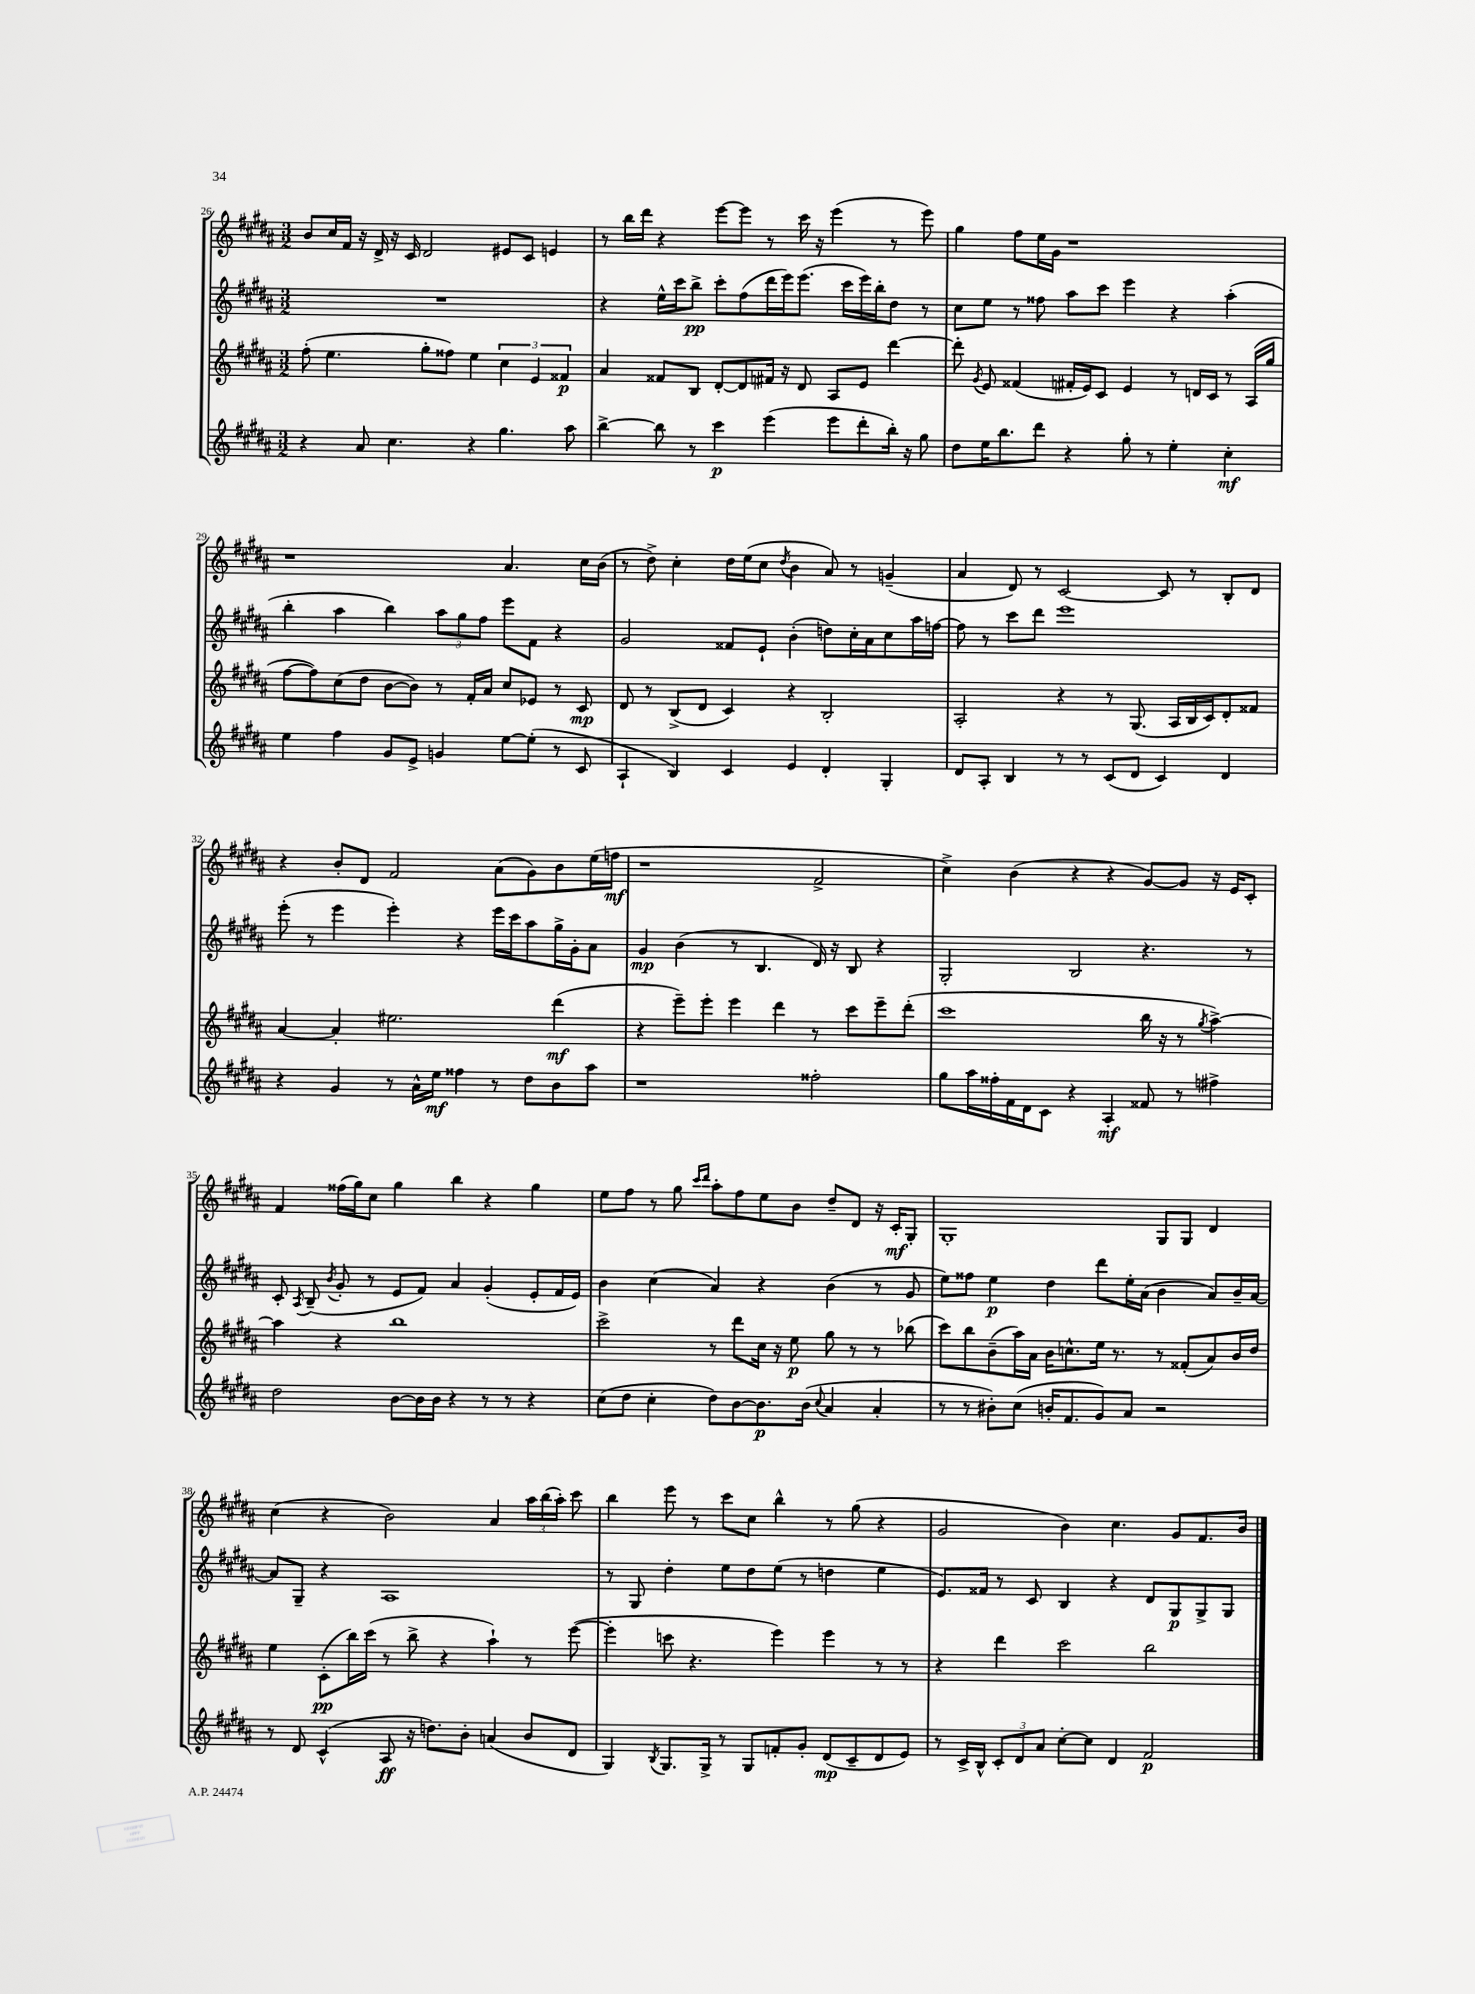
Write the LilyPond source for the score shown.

<<
\new StaffGroup <<
\new Staff = "s0" {
    \clef treble \key b \major \numericTimeSignature \time 3/2
    \autoBeamOff b'8[ cis''16 fis'16] r16 dis'16-> r16 cis'16 dis'2 eis'8[ cis'8] e'4 |
    r8 b''16[ dis'''16] r4 e'''8[~ e'''8] r8 cis'''16 r16 e'''4( r8 e'''8) |
    gis''4 fis''8[ e''16 gis'16] r1 |
    r1 ais'4. cis''16[ b'16]( |
    r8 dis''8->) cis''4-. dis''16[ e''16( cis''8] \acciaccatura { dis''8 } b'4 ais'8) r8 g'4--( |
    ais'4 dis'8) r8 cis'2~ cis'8 r8 b8[-. dis'8] |
    r4 b'8[-. dis'8] fis'2 ais'8[( gis'8) b'8 e''16( f''16]\mf |
    r1 fis'2-> |
    cis''4->) b'4( r4 r4 gis'8[~) gis'8] r16 e'16[ cis'8]-. |
    fis'4 fisis''16[( gis''16) cis''8] gis''4 b''4 r4 gis''4 |
    e''8[ fis''8] r8 gis''8 \grace { cis'''16[ dis'''16] } ais''8[-. fis''8 e''8 b'8] dis''8[-- dis'8] r16 cis'16[-.\mf gis8]-. |
    gis1-. gis8[ gis8] dis'4 |
    cis''4( r4 b'2) ais'4 \tuplet 3/2 { ais''16[ b''16( ais''16]-.) } cis'''8 |
    b''4 e'''8 r8 cis'''8[ cis''8] b''4-^ r8 gis''8( r4 |
    gis'2 b'4) cis''4. gis'8[ fis'8. b'16] \bar "|." |
}
\new Staff = "s1" {
    \clef treble \key b \major \numericTimeSignature \time 3/2
    \autoBeamOff R1. |
    r4 e''16[-^ cis'''16 b''8]->\pp cis'''8[-. fis''8( dis'''16 e'''16) e'''8.]( cis'''16[ e'''16) b''16-. dis''8] r8 |
    cis''8[ e''8] r8 fisis''8 ais''8[ cis'''8] e'''4 r4 ais''4-.( |
    b''4-. ais''4 b''4) \tuplet 3/2 { ais''8[ gis''8 fis''8] } e'''8[ fis'8] r4 |
    gis'2 fisis'8[ e'8]-! b'4-.( d''8[) cis''16-. ais'16 cis''8 ais''16 f''16]~ |
    f''8 r8 cis'''8[ dis'''8] e'''1 |
    e'''8-.( r8 e'''4 e'''4-.) r4 e'''16[ cis'''16 ais''8 gis''16-> gis'16-. ais'8] |
    gis'4\mp b'4( r8 b4. dis'16) r16 b8 r4 |
    gis2-. b2 r4. r8 |
    cis'8-. \acciaccatura { ais8 } b8--( \acciaccatura { b'8 } gis'8-. r8 e'8[ fis'8]) ais'4 gis'4-.( e'8[-. fis'16 e'16]) |
    b'4 cis''4( ais'4) r4 b'4( r8 gis'8 |
    e''8[) fisis''8] e''4\p dis''4 dis'''8[ e''16-. ais'16]( b'4 ais'8[) b'16-- ais'16]~ |
    ais'8[ gis8]-- r4 ais1 |
    r8 gis8 dis''4-. e''8[ dis''8 e''8]( r8 d''4 e''4 |
    e'8.[) fisis'16] r8 cis'8 b4 r4 dis'8[ gis8\p gis8-> gis8] \bar "|." |
}
\new Staff = "s2" {
    \clef treble \key b \major \numericTimeSignature \time 3/2
    \autoBeamOff fis''8-.( e''4. gis''8[-. fisis''8]) e''4 \tuplet 3/2 { cis''4 e'4 fisis'4\p } |
    ais'4 fisis'8[ b8] dis'8[~-. dis'8 fis'16] r16 dis'8 ais8[ e'8] dis'''4~ |
    dis'''8-. \acciaccatura { gis'8 } e'8 fisis'4( fis'16[-. e'16) cis'8] e'4 r8 d'16[ cis'16] r8 ais16[( gis''16] |
    fis''8[~ fis''8) cis''8( dis''8] b'8[~ b'8]) r8 fis'16[-. ais'16] cis''8[ ees'8] r8 cis'8\mp |
    dis'8 r8 b8[->( dis'8] cis'4) r4 b2-. |
    ais2-. r4 r8 gis8.( ais16[ b16 cis'16) dis'8-. fisis'8] |
    ais'4~ ais'4-. eis''2. dis'''4\mf( |
    r4 e'''8[--) e'''8]-. e'''4 dis'''4 r8 cis'''8[ e'''8-- dis'''8]-.( |
    cis'''1 b''16 r16 r8 \acciaccatura { gis''8 } ais''4~->) |
    ais''4 r4 b''1 |
    cis'''2-> r8 dis'''8[ cis''16] r16 e''8\p gis''8 r8 r8 bes''8( |
    cis'''8[) b''8 b'8--( ais''16) ais'16] b'16[ c''8.-^ e''16] r8. r8 fisis'8[-.( ais'8) b'16 dis''16] |
    e''4 cis'8[-.\pp( b''16) cis'''16]( r8 b''8-> r4 ais''4-!) r8 e'''8~( |
    e'''4-. c'''8 r4. e'''4) e'''4 r8 r8 |
    r4 dis'''4 cis'''2 b''2 \bar "|." |
}
\new Staff = "s3" {
    \clef treble \key b \major \numericTimeSignature \time 3/2
    \autoBeamOff r4 ais'8 cis''4. r4 gis''4. ais''8 |
    b''4~-> b''8 r8 cis'''4\p e'''4( e'''8[ dis'''8-. b''16]-.) r16 gis''8 |
    dis''8[ e''16 b''8. dis'''8] r4 gis''8-. r8 e''4-. cis''4-.\mf |
    e''4 fis''4 gis'8[ e'8]-> g'4 e''8[~ e''8]-.( r8 cis'8 |
    ais4-! b4) cis'4 e'4 dis'4-. gis4-. |
    dis'8[ ais8]-. b4 r8 r8 cis'8[( dis'8] cis'4) dis'4 |
    r4 gis'4 r8 ais'16[-^ e''16]\mf fisis''4 r8 dis''8[ b'8 ais''8] |
    r1 fisis''2-. |
    gis''8[ ais''16 fisis''16-. fis'16 dis'16 cis'8] r4 ais4-.\mf fisis'8 r8 fis''4-> |
    dis''2 b'8[~ b'16 b'16] r4 r8 r8 r4 |
    cis''8[( dis''8] cis''4-. dis''8[) b'8~ b'8.\p b'16]( \appoggiatura { cis''8 } ais'4 ais'4-. |
    r8 r8 bis'8[-.) cis''8]( b'16[-. fis'8. gis'8) ais'8] r2 |
    r8 dis'8 cis'4-^( ais8\ff r16 d''8.[) b'8]-. a'4( b'8[ dis'8] |
    gis4) \acciaccatura { b8 } gis8.[ gis16]-> r8 gis8[ f'8-. gis'8]-. dis'8[\mp( cis'8-- dis'8 e'8]) |
    r8 cis'16[-> b16]-^ \tuplet 3/2 { cis'8[-. dis'8 ais'8] } cis''8[~-. cis''8] dis'4 fis'2\p \bar "|." |
}
>>
>>
\layout { \context { \Score currentBarNumber = #26 } }
